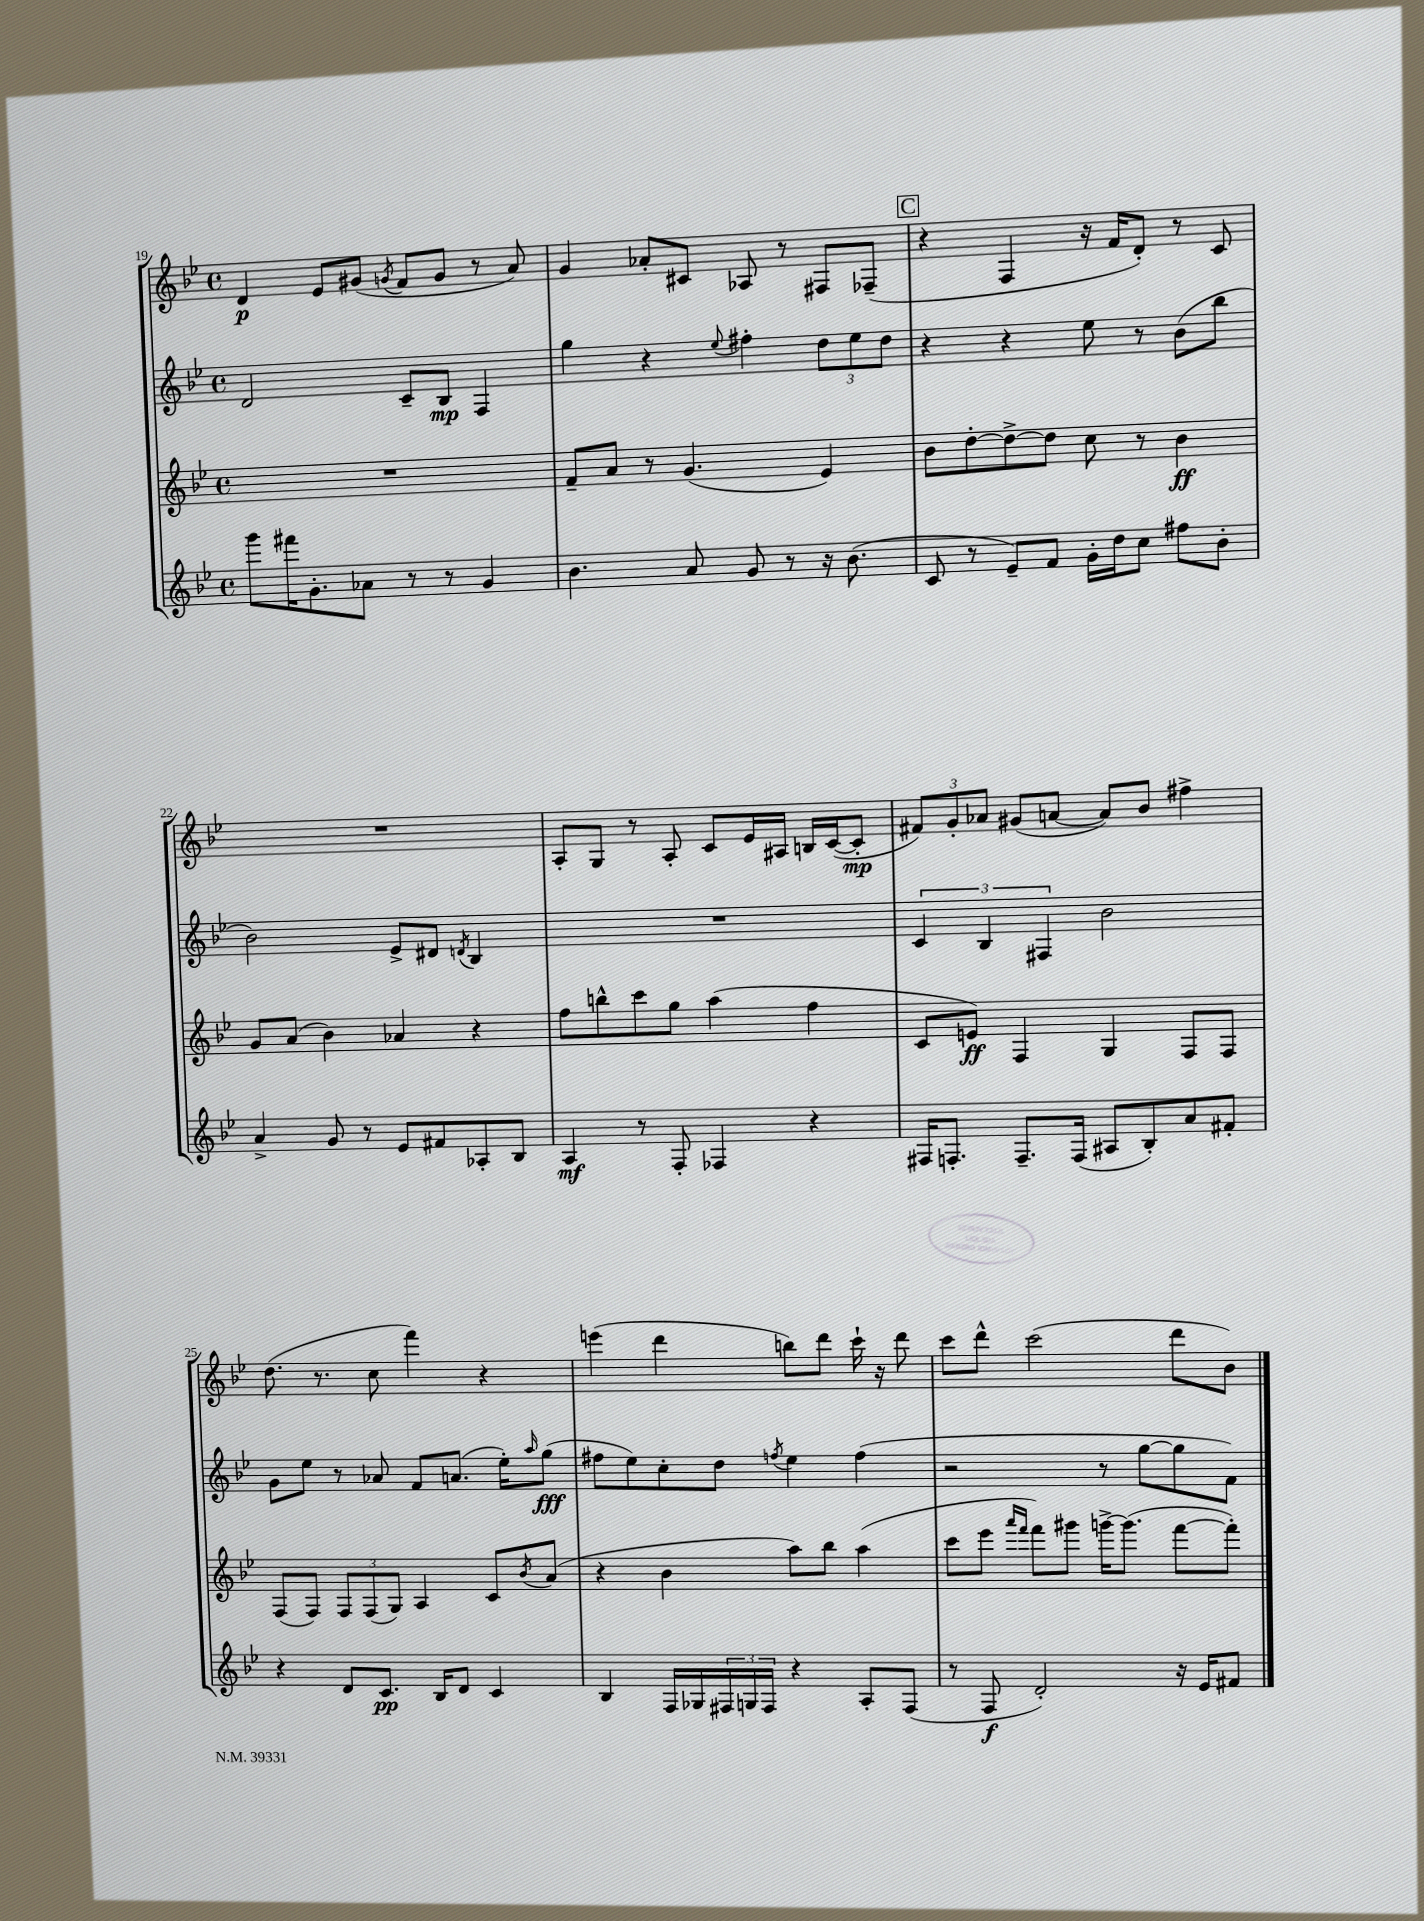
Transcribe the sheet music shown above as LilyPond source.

<<
\new StaffGroup <<
\new Staff = "s0" {
    \clef treble \key bes \major \defaultTimeSignature \time 4/4
    d'4\p ees'8 gis'8( \acciaccatura { g'8 } f'8 g'8 r8 a'8) |
    g'4 aes'8-. cis'8 aes8 r8 fis8 fes8--( |
    \mark \markup { \box "C" } r4 f4 r16 f'16 d'8-.) r8 c'8 |
    R1 |
    a8-. g8 r8 a8-. c'8 ees'16 ais16 b16 c'16~( c'8-.\mp |
    \tuplet 3/2 { fis'8) g'8-. aes'8 } gis'8( a'8~ a'8) bes'8 fis''4-> |
    d''8.( r8. c''8 f'''4) r4 |
    e'''4( d'''4 b''8) d'''8 c'''16-! r16 d'''8 |
    c'''8 d'''8-^ c'''2( d'''8 bes'8) \bar "|." |
}
\new Staff = "s1" {
    \clef treble \key bes \major \defaultTimeSignature \time 4/4
    d'2 c'8-- bes8\mp f4 |
    g''4 r4 \appoggiatura { ees''8 } fis''4-. \tuplet 3/2 { d''8 ees''8 d''8 } |
    \mark \markup { \box "C" } r4 r4 ees''8 r8 bes'8( bes''8 |
    bes'2) ees'8-> dis'8 \acciaccatura { d'8 } bes4 |
    R1 |
    \tuplet 3/2 { c'4 bes4 fis4 } bes'2 |
    g'8 ees''8 r8 aes'8 f'8 a'8.( ees''16-.) \grace { a''16 } g''8\fff( |
    fis''8 ees''8) c''8-. d''8 \acciaccatura { f''8 } ees''4 f''4( |
    r2 r8 g''8~ g''8 f'8) \bar "|." |
}
\new Staff = "s2" {
    \clef treble \key bes \major \defaultTimeSignature \time 4/4
    R1 |
    f'8-- a'8 r8 g'4.( ees'4) |
    \mark \markup { \box "C" } bes'8 d''8~-. d''8~-> d''8 c''8 r8 bes'4\ff |
    g'8 a'8( bes'4) aes'4 r4 |
    f''8 b''8-^ c'''8 g''8 a''4( f''4 |
    c'8 e'8\ff) f4 g4 f8 f8 |
    f8( f8) \tuplet 3/2 { f8 f8( g8) } a4 c'8 \acciaccatura { bes'8 } a'8( |
    r4 bes'4 a''8) bes''8 a''4( |
    c'''8 ees'''8 \grace { a'''16 f'''16 } f'''8) gis'''8 g'''16~-> g'''8.( f'''8~ f'''8-.) \bar "|." |
}
\new Staff = "s3" {
    \clef treble \key bes \major \defaultTimeSignature \time 4/4
    g'''8 fis'''16 g'8.-. aes'8 r8 r8 g'4 |
    bes'4. a'8 g'8 r8 r16 bes'8.( |
    \mark \markup { \box "C" } c'8 r8 ees'8--) f'8 g'16-. d''16 c''8 fis''8 bes'8-. |
    a'4-> g'8 r8 ees'8 fis'8 aes8-. bes8 |
    a4\mf r8 f8-. fes4 r4 |
    fis16 f8.-. f8.-- f16( ais8 bes8-.) a'8 fis'8-. |
    r4 d'8 c'8.\pp bes16 d'8 c'4 |
    bes4 f16 ges16 \tuplet 3/2 { fis16 g16 fis16 } r4 a8-. fis8( |
    r8 f8\f d'2-.) r16 ees'16 fis'8 \bar "|." |
}
>>
>>
\layout { \context { \Score currentBarNumber = #19 } }
